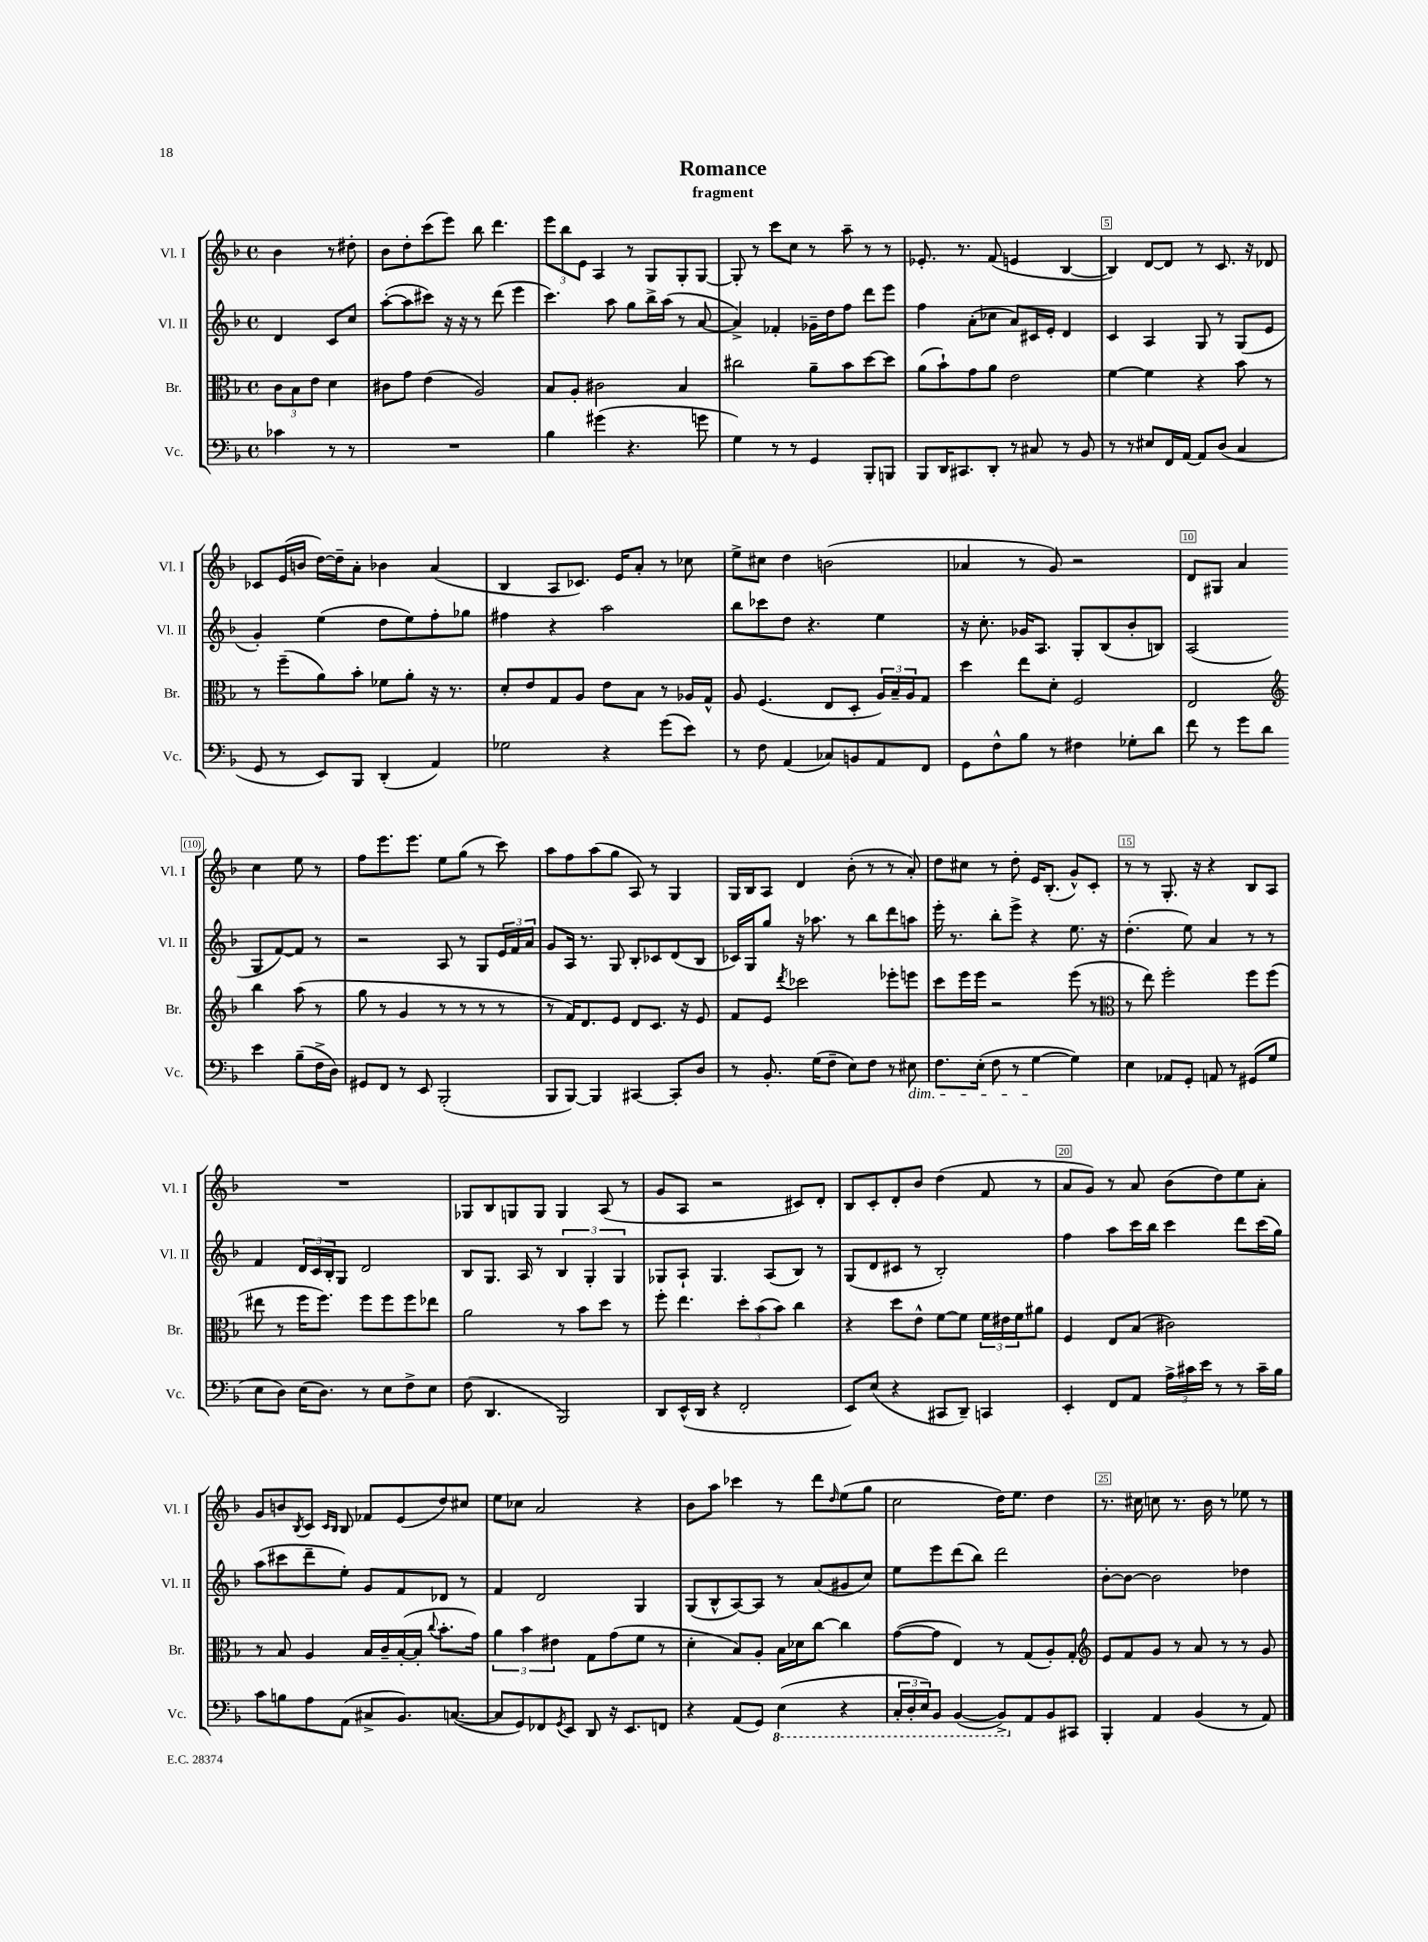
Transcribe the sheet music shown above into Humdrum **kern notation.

**kern	**kern	**kern	**kern
*part4	*part3	*part2	*part1
*staff4	*staff3	*staff2	*staff1
*I"Vc.	*I"Br.	*I"Vl. II	*I"Vl. I
*I'Vc.	*I'Br.	*I'Vl. II	*I'Vl. I
*clefF4	*clefC3	*clefG2	*clefG2
*k[b-]	*k[b-]	*k[b-]	*k[b-]
*M4/4	*M4/4	*M4/4	*M4/4
*met(c)	*met(c)	*met(c)	*met(c)
=	=	=	=
4c-X\	12c\L	4d/	4b-\
.	12B-\	.	.
.	12e\J	.	.
8r	4d\	8c/L	8r
8r	.	8cc/J	8dd#X'\
=1	=1	=1	=1
1r	8c#X\L	([8aa'\L	8b-\L
.	8g\J	8aa\]	8dd'\
.	(4e\	8ccc#X\J)	(8ccc\
.	.	16r	8eee\J)
.	.	16r	.
.	2A/)	8r	8bb-\
.	.	(8ddd\	4.ddd\
.	.	4eee\	.
=2	=2	=2	=2
4B-\	8B-/L	4.ccc\)	12eee\L
.	.	.	12bb-\
.	8A'/J	.	.
.	.	.	12e\J
(4g#X\	2c#X\	.	4A/
.	.	8aa\	.
4.r	.	8gg\L	8r
.	.	16bb-^\L	8G/L
.	.	(16aa\JJ	.
.	4B-/	8r	8G'/
8gn\	.	[8a/	[8G/J
=3	=3	=3	=3
4G\)	2cc#X\	4a^/])	8G'/]
.	.	.	8r
8r	.	4f-X'/	8ccc\L
8r	.	.	8cc\J
4GG/	8a~\L	16g-X~\LL	8r
.	.	16dd\J	.
.	8b-\	8ff\J	8aa~\
8BBB-'/L	[8dd\	8ddd\L	8r
8BBBn/J	8dd\J]	8eee\J	8r
=4	=4	=4	=4
8BBB-/L	(8a\L	4ff\	8.e-X'/
16DD/K	8b-`\)	.	.
8.CC#X/	.	.	8.r
.	8g\	(8a'\L	.
8DD'/J	8a\J	8cc-X\J	(8f/
8r	2e\	8a/L)	4en/
8C#X/	.	16c#X/L	.
.	.	16e'/JJ	.
8r	.	4d/	[4B-/
8BB-/	.	.	.
=5	=5	=5	=5
8r	[4f\	4c/	4B-/])
8r	.	.	.
8E#X/L	4f\]	4A/	[8d/L
16FF/L	.	.	8d/J]
[16AA/JJ	.	.	.
8AA/L]	4r	8G/	8r
(8D/J	.	8r	8.c/
4C/	8b-\	(8G/L	.
.	.	.	16r
.	8r	8e/J	8d-X/
!!LO:LB:g=z
=6	=6	=6	=6
8GG/	8r	4g'/)	8c-X/L
8r	(8ff~\L	.	(16e/L
.	.	.	16bn/JJ
8EE/L)	8a\)	(4ee\	[16dd\LL)
.	.	.	16dd~\J]
8BBB-/J	8b-'\J	.	8a'\J
(4DD'/	8f-X\L	8dd\L	4b-X\
.	8a'\J	8ee\)	.
4AA/)	16r	8ff'\	(4a/
.	8.r	.	.
.	.	8gg-X\J	.
=7	=7	=7	=7
2G-X\	8d'/L	4ff#X\	4B-/
.	8e/	.	.
.	8G/	4r	8A/L
.	8A/J	.	8.c-X/J)
4r	8e\L	2aa\	.
.	.	.	16e/KL
.	8B-\J	.	8a'/J
(8g\L	8r	.	8r
8e\J)	16A-X/LL	.	8cc-X\
.	16G^^/JJ	.	.
=8	=8	=8	=8
8r	8A/	8bb-\L	8ee^\L
8F\	(4.F/	8ccc-X\	8cc#X\J
(4AA/	.	8dd\J	4dd\
.	.	4.r	.
8C-X/L)	8E/L	.	(2bn\
8BBn/	8D'/J	.	.
8AA/	24A/LL)	4ee\	.
.	24B-~/	.	.
.	24A/J	.	.
8FF/J	8G/J	.	.
=9	=9	=9	=9
8GG\L	4dd\	16r	4a-X/
.	.	8.cc'\	.
8F^^\	.	.	.
8B-\J	8ee\L	16g-X/KL	8r
.	.	8.A/J	.
8r	8d'\J	.	8g/)
4F#X\	2F/	8G'/L	2r
.	.	(8B-/	.
8G-X'\L	.	8b-'/	.
8d\J	.	8Bn/J)	.
=10	=10	=10	=10
8f\	2E/	(2A/	8d/L
8r	.	.	8G#X/J
8g\L	.	.	4a/
8d\J	.	.	.
*	*clefG2	*	*
4e\	4bb-\	8G/L	4cc\
.	.	[8f/)	.
(8B-~\L	(8aa\	8f/J]	8ee\
16F^\L	8r	8r	8r
16D\JJ)	.	.	.
!!LO:LB:g=z
=11	=11	=11	=11
8GG#X/L	8gg\	2r	8ff\L
8FF/J	8r	.	8.eee\
8r	4g/	.	.
.	.	.	8.eee\J
8EE/	.	.	.
(2BBB-'/	8r	8A/	8ee\L
.	8r	8r	(8gg\J
.	8r	8G/L	8r
.	8r	24e/L	8ccc\)
.	.	24f/	.
.	.	24a/JJ	.
=12	=12	=12	=12
8BBB-/L	8r	8g/L	8aa\L
[8BBB-/J)	16f/KL)	16A/Jk	8ff\
.	8.d/	8.r	.
4BBB-/]	.	.	(8aa\
.	8e/J	8G/	8gg\J
[4CC#X/	8d/L	8B-'/L	8A/)
.	8.c/J	8c-X/	8r
8CC#'/L]	.	(8d/	4G/
.	16r	.	.
8D/J	8e/	8B-/J	.
=13	=13	=13	=13
8r	8f/L	16c-X/LL)	16G/LL
.	.	16G/J	16B-/J
8.BB-'/	8e/J	8gg/J	8A/J
.	8qddd/	.	.
.	2ccc-X\	16r	4d/
(16G\KL	.	8.aa-X\	.
8F~\J	.	.	.
8E\L)	.	8r	(8b-'\
8F\J	.	8bb-\L	8r
8r	8eee-X'\L	8ddd\	8r
!LO:TX:b:i:t=dim.	!	!	!
8E#X\	8eeen\J	8aan\J	8a'/)
=14	=14	=14	=14
8.F\L	8ccc\L	16eee'\	8dd\L
.	.	8.r	.
.	16eee\L	.	8cc#X\J
(16E'\Jk	16eee\JJ	.	.
8F\	2r	8bb-'\L	8r
8r	.	8eee^\J	8dd'\
[4G\	.	4r	16e/KL
.	.	.	(8.B-'/J
4G\])	(8eee\	8.ee\	8g^^/L)
.	8r	.	8c'/J
.	.	16r	.
=15	=15	=15	=15
*	*clefC3	*	*
4E\	8r	(4.dd'\	8r
.	8ee\)	.	8r
8AA-X/L	2ff'\	.	8.G'/
8GG'/J	.	8ee\)	.
.	.	.	16r
8AAn/	.	4a/	4r
8r	.	.	.
(8GG#X/L	8ff\L	8r	8B-/L
8G/J	(8ff\J	8r	8A/J
!!LO:LB:g=z
=16	=16	=16	=16
8E\L	8ee#X\	4f/	1r
8D\J)	8r	.	.
(16E\KL	16ff\KL	24d/LL	.
.	.	24c/	.
8.D\J)	8.ff\J)	.	.
.	.	24B-'/J	.
.	.	8G/J	.
8r	8ff\L	2d/	.
8E\L	8ff\	.	.
8F^\	8ff\	.	.
8E\J	8ee-X\J	.	.
=17	=17	=17	=17
(8F\	2a\	8B-/L	8G-X/L
4.DD/	.	8.G/J	8B-/
.	.	.	8Gn/
.	.	16A/	.
.	.	8r	8G/J
2BBB-/)	8r	6B-/	4G/
.	8b-\L	.	.
.	.	6G'/	.
.	8dd\J	.	(8A/
.	.	6G/	.
.	8r	.	8r
=18	=18	=18	=18
8DD/L	8ff'\	8G-X/L	8g/L
(16EE^^/L	4.ee\	8A`/J	8A/J
16DD/JJ	.	.	.
4r	.	4.G-/	2r
2FF'/	12dd'\L	.	.
.	(12b-\	.	.
.	.	(8A/L	.
.	12b-\J)	.	.
.	4cc\	8B-/J)	8c#X/L)
.	.	8r	8d'/J
=19	=19	=19	=19
8EE/L)	4r	(8G/L	8B-/L
(8E/J	.	8d/	8c'/
4r	8dd\L	8c#X/J	8d'/
.	8e^^\J	8r	8b-/J
8CC#X/L	[8f\L	2B-'/)	(4dd\
8DD~/J)	8f\J]	.	.
4CCn/	24f\LL	.	8f/
.	24e#X\	.	.
.	24f\J	.	.
.	8a#X\J	.	8r
=20	=20	=20	=20
4EE'/	4F/	4ff\	8a/L
.	.	.	8g/J)
8FF/L	8E/L	8aa\L	8r
8AA/J	(8B-/J	16ccc\L	8a/
.	.	16bb-\JJ	.
24A^\LL	2c#X\)	4ccc\	(8b-\L
24c#X\	.	.	.
24e\JJ	.	.	.
8r	.	.	8dd\)
8r	.	8ddd\L	8ee\
16c#~\LL	.	(16ccc\L	8a'\J
16B-\JJ	.	16gg\JJ)	.
!!LO:LB:g=z
=21	=21	=21	=21
8c\L	8r	(8aa\L	8g/L
8Bn\	8B-/	8ccc#X\	8bn/
.	.	.	8qB-/
8A\	4A/	8ddd~\	8c/J
.	.	.	16qqc/LL
.	.	.	16qqB-/JJ
(8AA\J	.	8ee'\J)	8B-/
8C#X^/L	16B-/LL	8g/L	8f-X/L
.	16c~/	.	.
8.BB-/)	([16B-'/	8f/	(8e/
.	16B-'/JJ]	.	.
.	8qqcc/	.	.
.	8.b-'\L	8d-X/J	8dd/)
([8.Cn/J	.	.	.
.	.	8r	8cc#X/J
.	16g\Jk)	.	.
=22	=22	=22	=22
8C/L]	6a\	4f/	8ee\L
8GG/)	.	.	8cc-X\J
.	6b-\	.	.
8FF-X/	.	2d/	2a/
.	6e#X\	.	.
8qGG/	.	.	.
8EE/J	.	.	.
8DD/	8G\L	.	.
16r	(8g\	.	.
8.EE/L	.	.	.
.	8f\J	4G/	4r
8FFn/J	8r	.	.
=23	=23	=23	=23
4r	4d'\	(8G/L	8b-\L
.	.	8B-^^/	8aa\J
(8AA/L	8B-/L)	[8A/)	4ccc-X\
8GG/J)	8A'/J	8A/J]	.
*8ba	*	*	*
(4EE\	16B-\LL	8r	8r
.	16d-X\J	.	.
.	[8cc\J	(8a/L	8ddd\L
.	.	.	16qqdd/
4r	4cc\]	8g#X/	(8ee\
.	.	8cc/J)	8gg\J
=24	=24	=24	=24
24CC'/LL	([8g\L	8ee\L	2cc\
24DD'/	.	.	.
24EE/J)	.	.	.
8BBB-/J	8g\J]	8eee\	.
([4BBB-/	4E/)	(8ddd\	.
.	.	8bb-\J)	.
8BBB-^/L])	8r	2ddd\	16dd\KL)
.	.	.	8.ee\J
*X8ba	*	*	*
8AA/	(8G/L	.	.
8BB-/	8A'/)	.	4dd\
8CC#X/J	8G'/J	.	.
=25	=25	=25	=25
*	*clefG2	*	*
4BBB-'/	8e/L	[8b-'\L	8.r
.	8f/	8b-\J_	.
.	.	.	16cc#X\
4AA/	8g/J	2b-\]	8ccn\
.	8r	.	8.r
(4BB-/	8a/	.	.
.	.	.	16b-\
.	8r	.	8r
8r	8r	4dd-X\	8ee-X\
8AA/)	8g/	.	8r
==	==	==	==
*-	*-	*-	*-
